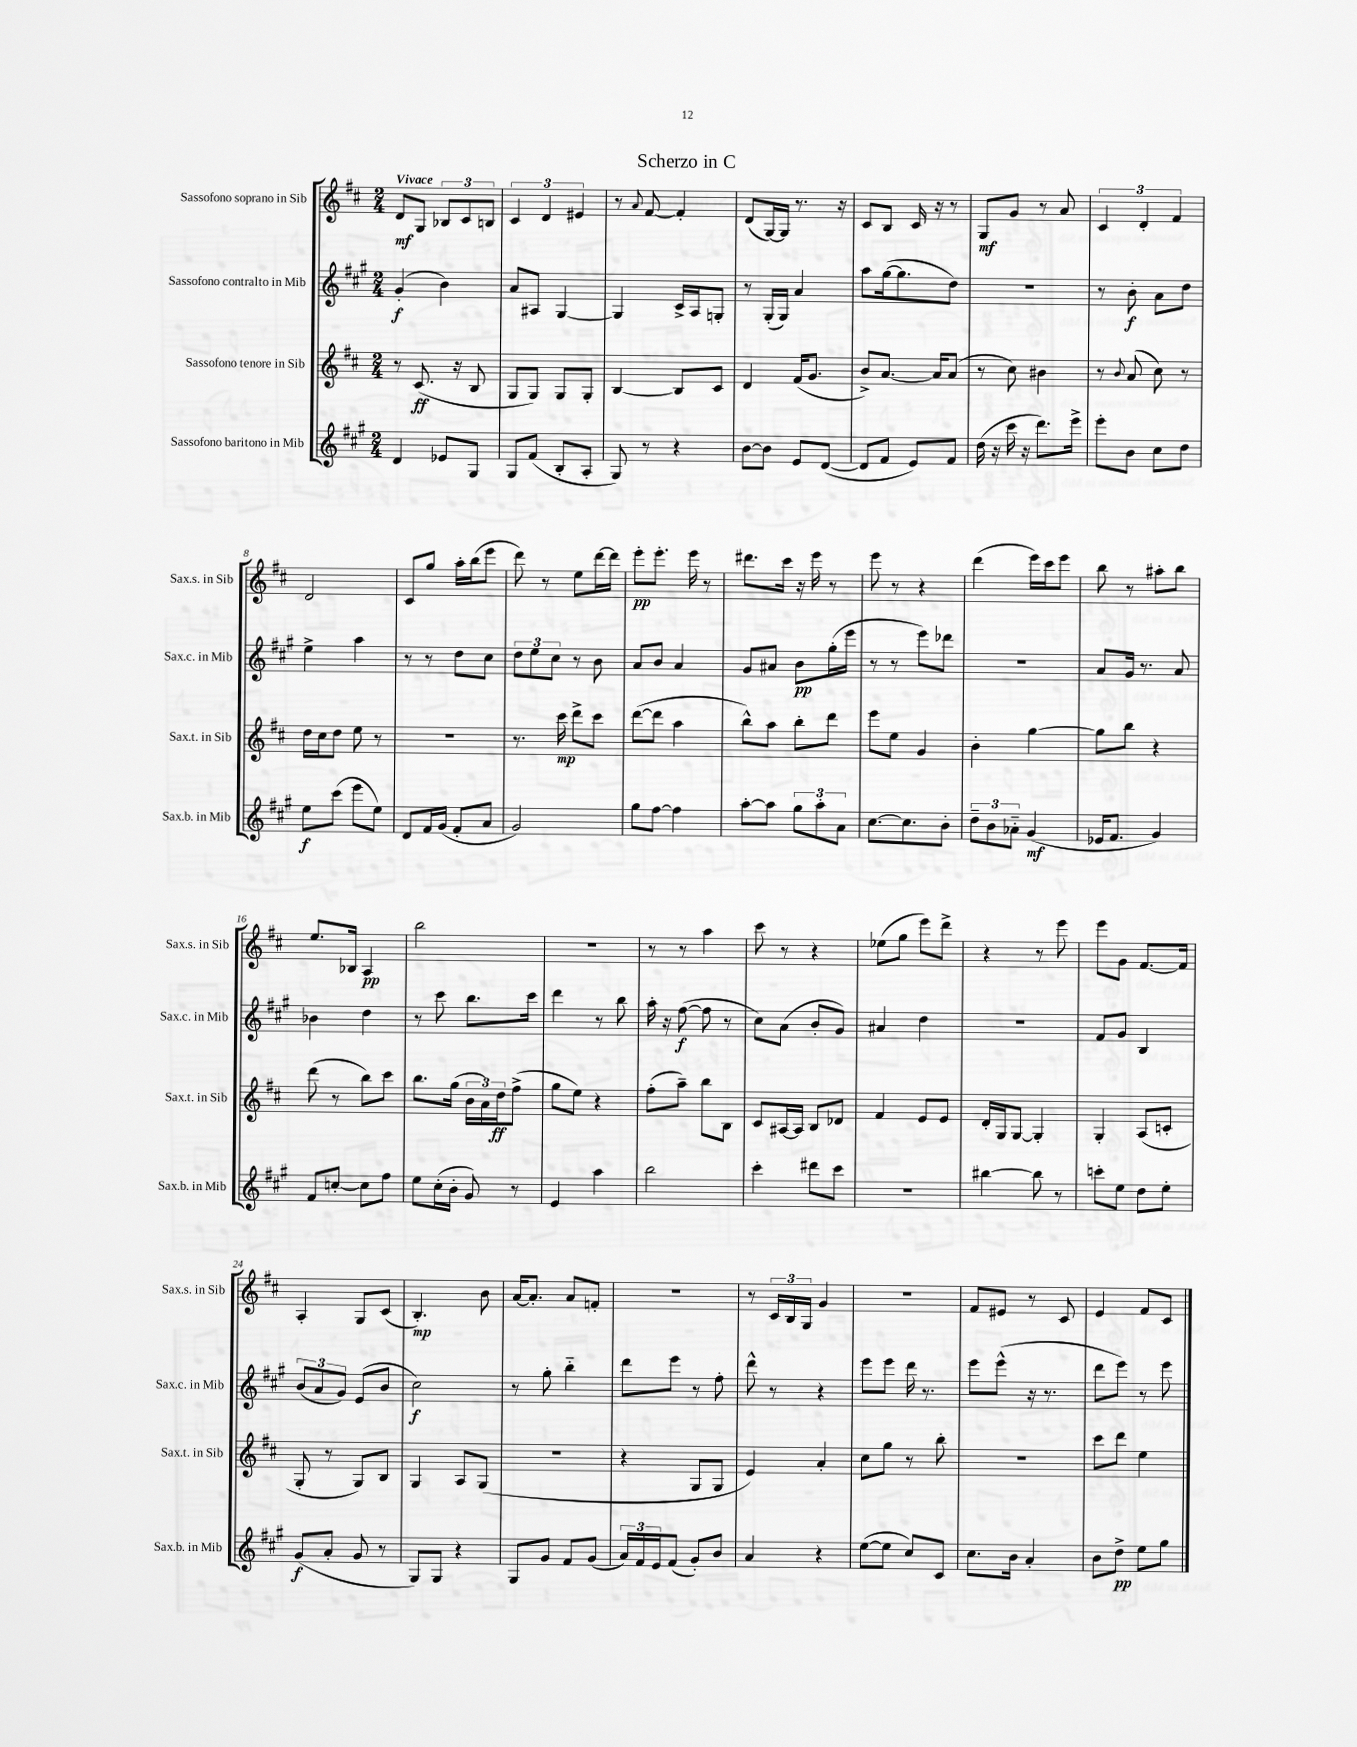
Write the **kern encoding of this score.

**kern	**kern	**kern	**kern
*staff4	*staff3	*staff2	*staff1
*clefG2	*clefG2	*clefG2	*clefG2
*k[f#c#g#]	*k[f#c#]	*k[f#c#g#]	*k[f#c#]
*M2/4	*M2/4	*M2/4	*M2/4
4d	8r	(4g#'	8d
.	(8.c#	.	8G
8e-	.	4b)	12B-
.	16r	.	.
.	.	.	12c#
8G#	8B	.	.
.	.	.	12B
=	=	=	=
8G#	8G	8a	6c#
(8f#	8G)	8A#	.
.	.	.	6d
8B'	8G	[4G#	.
.	.	.	6e#
8A'	8G'	.	.
=	=	=	=
8G#)	[4B	4G#]	8r
.	.	.	8qqa
8r	.	.	[8f#
4r	8B]	16c#^	4f#']
.	.	16A	.
.	8c#	8G'	.
=	=	=	=
[8b	4d	8r	(8d
8b]	.	(16G#'	[16G)
.	.	16G#)	16G]
8e	(16f#	4a	8.r
.	8.g	.	.
([8d	.	.	.
.	.	.	16r
=	=	=	=
8d]	8b^)	8aa	8c#
8f#	[8.a	([16gg#	8B
.	.	8.gg#]	.
8e)	.	.	16c#
.	16a]	.	16r
8f#	(8a	8dd)	8r
=	=	=	=
(16dd	8r	2r	8G
16r	.	.	.
16ccc#	8cc#)	.	8g
16r	.	.	.
8.ddd)	4b#	.	8r
.	.	.	8a
16eee^	.	.	.
=	=	=	=
8eee'	8r	8r	6c#
.	8qqb	.	.
8b	(8a	8b'	.
.	.	.	6d'
8cc#	8cc#)	8a	.
.	.	.	6f#
8dd	8r	8dd	.
=	=	=	=
8ee	16dd	4ee^	2d
.	16cc#	.	.
(8ccc#	8dd	.	.
8eee	8ee	4aa	.
8ee)	8r	.	.
=	=	=	=
8d	2r	8r	8c#
16f#	.	8r	8gg
(16g#	.	.	.
8f#'	.	8dd	16aa'
.	.	.	(16bb
8a	.	8cc#	8eee
=	=	=	=
2g#)	8.r	12dd	8ddd)
.	.	12ee	.
.	.	.	8r
.	.	12cc#	.
.	16ccc#	.	.
.	8ddd^	8r	8ee
.	8ccc#	8b	[16ddd
.	.	.	16ddd]
=	=	=	=
8gg#	([8ddd	8a	8eee'
[8ff#	8ddd]	8b	8.eee'
4ff#]	4aa	4a	.
.	.	.	16eee
.	.	.	8r
=	=	=	=
[8aa'	8bb^^)	8g#	8.ddd#
8aa]	8aa	8a#	.
.	.	.	16ccc#
12gg#	8bb'	8b	16r
.	.	.	16eee
12aa'	.	.	.
.	8ddd	(16gg#'	8r
12a	.	.	.
.	.	16eee	.
=	=	=	=
[8.cc#	8eee	8r	8eee
.	8ee	8r	8r
8.cc#]	.	.	.
.	4g	8eee)	4r
8b'	.	8ddd-	.
=	=	=	=
12dd~	4b'	2r	(4ddd
12b	.	.	.
12a-'~	.	.	.
(4g#	[4gg	.	16eee)
.	.	.	16ccc#
.	.	.	8eee
=	=	=	=
16e-	8gg]	8a	8bb
8.f#	.	.	.
.	8bb	16g#	8r
.	.	8.r	.
4g#)	4r	.	8aa#'
.	.	8a	8bb
=	=	=	=
8f#	(8ddd	4b-	8.ee
[8cc'	8r	.	.
.	.	.	16B-
8cc]	8bb)	4dd	4A
8ff#	8ccc#	.	.
=	=	=	=
8ee	8.bb	8r	2bb
(16cc#'	.	8ccc#	.
16b'	(16gg	.	.
8g#)	24b	8.bb	.
.	24a)	.	.
.	24dd	.	.
8r	(8ff#^	.	.
.	.	16ccc#	.
=	=	=	=
4e	8gg	4ddd	2r
.	8ee)	.	.
4aa	4r	8r	.
.	.	8bb	.
=	=	=	=
2bb	(8ff#'	16aa'	8r
.	.	16r	.
.	8aa~)	([8ff#	8r
.	8bb	8ff#]	4aa
.	8B	8r	.
=	=	=	=
4ccc#'	8c#	8cc#)	8ccc#
.	[16A#	(8a	8r
.	16A#]	.	.
8ddd#	8B	8b'	4r
8ccc#	8d-	8g#)	.
=	=	=	=
2r	4f#	4a#	(8ee-
.	.	.	8gg
.	8e	4dd	8eee)
.	8e	.	8ddd^
=	=	=	=
[4bb#	16d'	2r	4r
.	16G	.	.
.	[8G	.	.
8bb#]	4G']	.	8r
8r	.	.	8eee
=	=	=	=
8ccc'	4G'	8f#	8eee
8ee	.	8g#	8g
8dd	(8A	4B	[8.f#
8ee'	8c'	.	.
.	.	.	16f#]
=	=	=	=
(8g#	8G'	(12b	4A'
.	.	12a	.
8a'	8r	.	.
.	.	12g#)	.
8g#	8G)	(8e	8G
8r	8B	8b	(8c#
=	=	=	=
8G#)	4G	2cc#)	4.B')
8G#	.	.	.
4r	8A	.	.
.	(8G	.	8b
=	=	=	=
8G#	2r	8r	[16a
.	.	.	8.a']
8g#	.	8gg#'	.
8f#	.	4bb'~	8a
(8g#	.	.	8f'
=	=	=	=
24a)	4r	8ddd	2r
24f#	.	.	.
24e	.	.	.
(8f#	.	8eee	.
8g#')	8G	8r	.
8b	8G	8ff#'	.
=	=	=	=
4a	4e)	8ddd^^	8r
.	.	8r	24c#
.	.	.	24B
.	.	.	24G
4r	4a'	4r	4g
=	=	=	=
([8ee	8cc#	8eee	2r
8ee]	8gg	8eee	.
8cc#)	8r	16ddd	.
.	.	8.r	.
8c#	8bb'	.	.
=	=	=	=
8.cc#	2r	8eee	8f#
.	.	(8eee^^	8e#
16b	.	.	.
4a'	.	16r	8r
.	.	8.r	.
.	.	.	8c#
=	=	=	=
8b	8ccc#	8ddd	4e
8dd^	8ddd	8eee)	.
8ee	4ee	8r	8f#
8gg#	.	8eee	8c#
==	==	==	==
*-	*-	*-	*-
